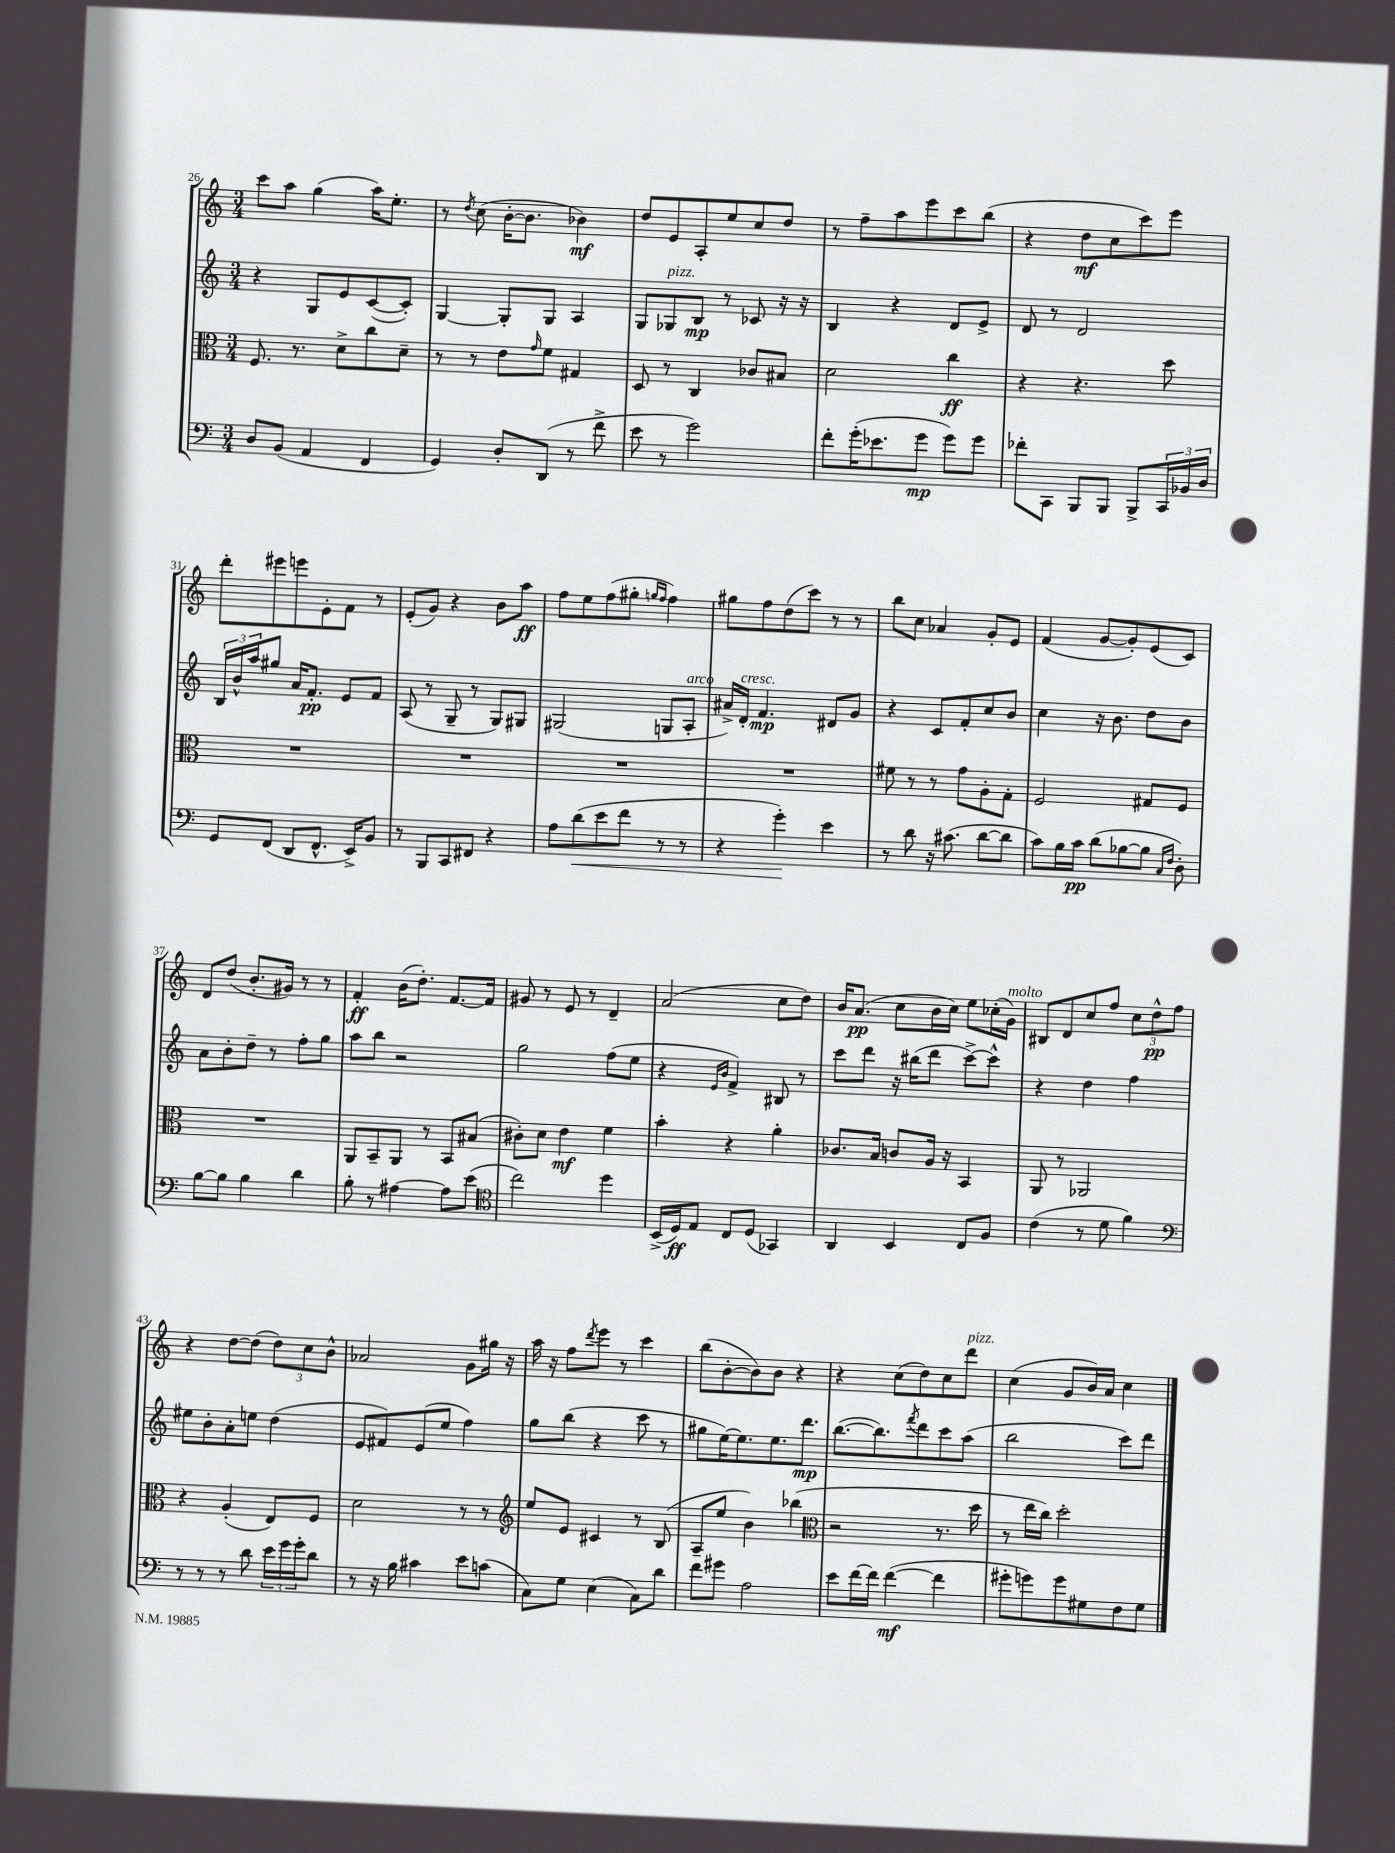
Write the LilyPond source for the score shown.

<<
\new StaffGroup <<
\new Staff = "s0" {
    \clef treble \key c \major \numericTimeSignature \time 3/4
    c'''8 a''8 g''4( a''16) e''8.-. |
    r8 \acciaccatura { d''8 } c''8( b'16~-. b'8. bes'4\mf) |
    d''8 e'8 a8-. e''8 c''8 d''8 |
    r8 f''8-- a''8 e'''8 c'''8 b''8( |
    r4 d''8\mf c''8 c'''8) e'''8 |
    d'''8-. eis'''8 e'''8 e'8-. f'8 r8 |
    e'8-.( g'8) r4 b'8 a''8\ff |
    f''8 e''8 f''8( gis''8-. \grace { g''16 f''16 } f''4) |
    gis''8 f''8 d''8( c'''8) r8 r8 |
    b''8 c''8 aes'4 g'8-. e'8 |
    f'4( g'8~ g'8-.) e'8( c'8) |
    d'8 d''8( b'8.-. gis'16) r8 r8 |
    f'4-.\ff b'16( d''8.-.) f'8.~ f'16 |
    gis'8 r8 e'8 r8 d'4-- |
    a'2( c''8 d''8) |
    b'16 a'8.\pp( c''8 b'16 c''16) e''8 ces''16-.( g'16^\markup { \italic "molto" }) |
    bis8 d'8 c''8 f''8 \tuplet 3/2 { c''8 d''8-^\pp f''8 } |
    r4 d''8~ d''8( \tuplet 3/2 { d''8) c''8 b'8-^ } |
    aes'2 g'8 gis''16 r16 |
    a''16 r16 f''8 \acciaccatura { d'''8 } e'''8 r8 c'''4 |
    b''8( b'8~-. b'8) b'8 r4 |
    r4 c''8( d''8) c''8 d'''8^\markup { \italic "pizz." } |
    c''4( g'8 b'16) a'16 c''4 \bar "|." |
}
\new Staff = "s1" {
    \clef treble \key c \major \numericTimeSignature \time 3/4
    r4 g8 e'8 c'8~( c'8-.) |
    g4~ g8-. g8 a4 |
    g8 ges8^\markup { \italic "pizz." } b8\mp r8 ces'8 r16 r16 |
    b4 r4 d'8 e'8-> |
    d'8 r8 d'2 |
    \tuplet 3/2 { b16 b'16-^ a''16 } gis''8 a'16 f'8.-.\pp e'8 f'8 |
    a8( r8 g8-- r8 g8) gis8 |
    gis2( g8 a8-.^\markup { \italic "arco" } |
    ais'16->) d'16-.^\markup { \italic "cresc." } f'4.\mp dis'8 g'8 |
    r4 c'8 f'8-. c''8 b'8 |
    c''4 r16 b'8. d''8 b'8 |
    a'8 b'8-. d''8-- r8 f''8-. g''8 |
    a''8 b''8 r2 |
    g''2 f''8( e''8 |
    r4 \grace { e'16 b'16 } f'4->) bis8 r8 |
    c'''8 d'''8 r16 bis''16( d'''8 c'''8~->) c'''8-^ |
    r4 d''4 f''4 |
    eis''8 b'8-. a'8-. e''8 d''4( |
    e'8 fis'8) e'8( e''8 f''4) |
    g''8 b''8( r4 c'''8 r8 |
    gis''8 e''16~) e''8. e''8. d'''8.\mp |
    b''8.~( b''8.) \acciaccatura { f'''8 } d'''8 c'''8 a''8( |
    b''2 c'''8) d'''8 \bar "|." |
}
\new Staff = "s2" {
    \clef alto \key c \major \numericTimeSignature \time 3/4
    f8. r8. d'8-> c''8 d'8-- |
    r8 r8 e'8 \grace { g'16 } f'8 gis4 |
    d8 r8 c4 ces'8 bis8 |
    d'2 c''4\ff |
    r4 r4. d''8 |
    R2. |
    R2. |
    R2. |
    R2. |
    fis'8 r8 r8 g'8 a8-. g8-. |
    f2 gis8 f8 |
    R2. |
    a,8 b,8-- a,8 r8 b,8 bis8( |
    cis'8-.) d'8 e'4\mf f'4 |
    b'4-. r4 a'4-. |
    ces'8. b16 c'8 a16 r16 b,4 |
    a,8 r8 aes,2 |
    r4 a4-.( e8) f8 |
    d'2 r8 r8 |
    \clef treble e''8 e'8 cis'4 r8 b8( |
    a8-- e''8 b'4) bes''4( |
    \clef alto r2 r8. d''16 |
    r8 e''16 c''16) d''2-. \bar "|." |
}
\new Staff = "s3" {
    \clef bass \key c \major \numericTimeSignature \time 3/4
    d8 b,8( a,4 f,4 |
    g,4) d8-. d,8( r8 f'8-> |
    e'8 r8 g'2) |
    f'8-. g'16-.( ees'8. g'8\mp g'8) g'8 |
    fes'8-. c,8 b,,8 b,,8 b,,8-> \tuplet 3/2 { c,16 bes,16 d16 } |
    g,8 f,8( d,8 f,8.-^ e,16->) b,8 |
    r8 b,,8 c,8 fis,8 r4 |
    a8 d'8\<( e'8 f'8 r8 r8 |
    r4 g'4-.\!) e'4 |
    r8 d'8 r16 cis'8.( d'8~ d'8 |
    c'8) b16 c'16\pp d'8( bes8~ bes8 \grace { c16 f16 } d8-.) |
    b8~ b8 b4 d'4 |
    b8-. r8 ais4~ ais8 e'8( |
    \clef tenor c''2) d''4 |
    b,16->( d16\ff) e8 c8 d8( ges,4) |
    a,4 b,4 c8 f8 |
    c'4( r8 d'8 f'4) |
    \clef bass r8 r8 r8 d'8 \tuplet 3/2 { e'16 g'16 g'16-. } d'8 |
    r8 r16 b16 cis'4 e'8 c'8( |
    c8) g8 e4( c8) d'8 |
    f'8 gis'8 a2 |
    e'8 f'16~ f'16 f'4~\mf( f'4 |
    gis'8-. g'8) g'8 gis8 f8 gis8 \bar "|." |
}
>>
>>
\layout { \context { \Score currentBarNumber = #26 } }
